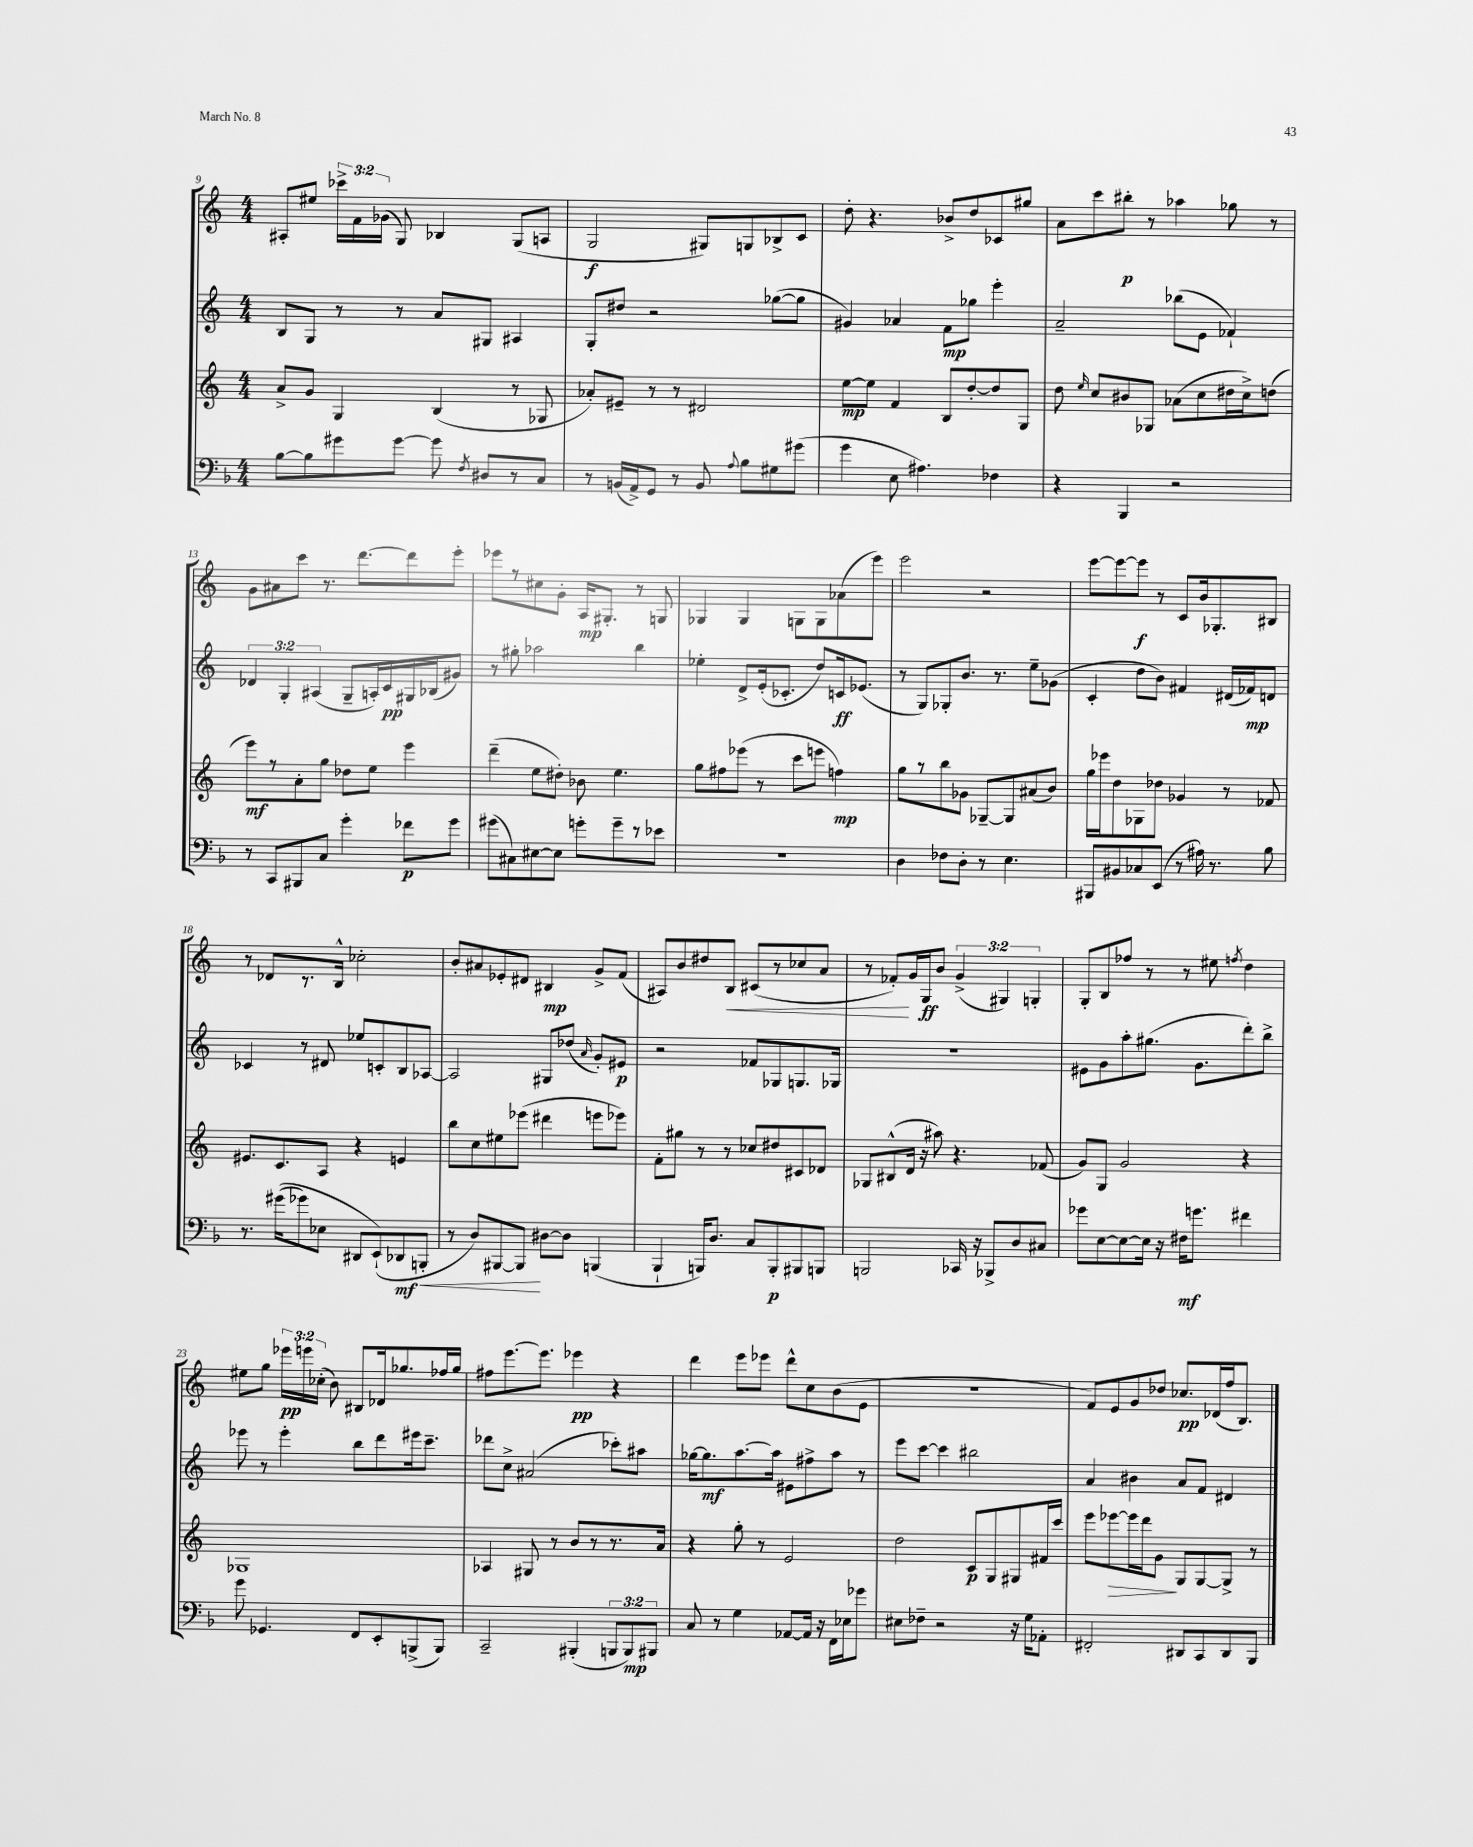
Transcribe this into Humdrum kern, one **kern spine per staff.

**kern	**kern	**kern	**kern
*staff4	*staff3	*staff2	*staff1
*clefF4	*clefG2	*clefG2	*clefG2
*k[b-]	*k[]	*k[]	*k[]
*M4/4	*M4/4	*M4/4	*M4/4
[8B-\L	8a^/L	8B/L	8A#'/L
8B-\]	8g/J	8G/J	8ee#/J
8g#\	4G/	8r	24ccc-^\LL
.	.	.	24f\
.	.	.	(24g-\JJ
[8g#\J	.	8r	8G/)
8g#\]	(4B/	8a/L	4B-/
8qF/	.	.	.
8D#/L	.	8G#/J	.
8r	8r	4A#/	(8G/L
8C/J	8G-/	.	8A/J
=	=	=	=
8r	8a-'/L)	8G'/L	2G/
(16BB/LL	8e#~/J	8dd#/J	.
16AA^/J)	.	.	.
8GG/J	8r	2r	.
8r	8r	.	.
8BB/	2d#/	.	8G#/L)
8qqA/	.	.	.
8B-\L	.	.	8G/
8G#\	.	([8gg-\L	8B-^/
(8g#\J	.	8gg-\]J	8c/J
=	=	=	=
4g\	[8ee\L	4g#/)	8dd'\
.	8ee\]J	.	4.r
8E\	4f/	4a-/	.
4.A#\)	.	.	.
.	8B/L	8f\L	8b-^/L
.	[8dd'/	8gg-\J	8dd/
4F-\	8dd/]	4eee'\	8c-/
.	8G/J	.	8gg#/J
=	=	=	=
4r	8dd\	2a~/	8a\L
.	16qqee/	.	.
.	8cc/L	.	8ccc\
4BBB-/	8b#/	.	8bb#'\J
.	8G-/J	.	8r
2r	(8a-\L	(8bb-\L	4aa-\
.	8cc\	8e\J	.
.	16dd#\L	4f-`/)	8gg-\
.	16cc^\J)	.	.
.	(8dd\J	.	8r
=	=	=	=
8r	8eee\L)	6d-/	8g\L
8CC/L	8r	.	8a#\
.	.	6G'/	.
8BBB#/	8a'\	.	8ccc\J
.	.	(6A#/	.
8C/J	8gg\J	.	8.r
4g'\	8dd-\L	8G~/L	.
.	.	.	[8.ddd\L
.	8ee\J	16A'/L)	.
.	.	16c/	.
8f-\L	4eee\	16G#/	8ddd\]
.	.	(16B-/J	.
8g\J	.	8g#/J)	8eee'\J
=	=	=	=
(8g#\L	(4ddd~\	8r	8eee-\L
8C#\)	.	8gg#'\	8r
[8E#\	8ee\L	2aa-\	8cc#\
8E#\]J	8dd#'\J)	.	8g'\J
8g'\L	8b-\	.	16A/LK
.	.	.	8.G#'/J
8g~\	4.ee\	.	.
8r	.	4bb\	8r
8e-\J	.	.	8G/
=	=	=	=
1r	8gg\L	4ee-'\	4G-/
.	8ff#\	.	.
.	(8eee-\J	8d^/L	4G-/
.	8r	(16e'/k	.
.	.	8.c-'/J	.
.	8ccc\L	.	8G\L
.	8eee\J	8dd/L)	8G\
.	4ff\)	16c/k	(8a-\
.	.	(8.e-/J	.
.	.	.	8eee\J)
=	=	=	=
4D\	8gg\L	8r	2eee\
.	8r	8G/L)	.
8F-\L	8bb\	8G-'/	.
8D'\J	8g-\J	8.b/J	.
8r	[8G-~/L	.	2r
.	.	8.r	.
4.E\	8G-/]	.	.
.	(8a#/	8ee~\L	.
.	8b/J)	(8g-\J	.
=	=	=	=
8BBB#/L	16gg\LL	4c'/	[8eee\L
.	16eee-\J	.	.
8BB#/	8dd\	.	8eee\_
8C-/	8G-\	8dd\L	8eee\]J
(8EE/J	8dd-\J	8b\J)	8r
8r	4g-/	4f#/	8c/L
16A#\)	.	.	16b/k
8.r	.	.	8.G-'/
.	8r	(16d#/LL	.
.	.	16f-/J)	.
8B-\	8f-/	8d/J	8B#/J
=	=	=	=
8.r	8.e#/L	4c-/	8r
.	.	.	8d-/L
&((16g#\LK	8.c/	.	.
8g-\)	.	8r	8.r
8E-\J	8A/J	8d#/	.
.	.	.	16B^^/Jk
8DD#/L	4r	8ee-/L	2cc-'\
(8EE`/&)	.	8c'/	.
8DD-/	4e/	8B/	.
8BBB'/J	.	[8A-/J	.
=	=	=	=
8r	8bb\L	2A-/]	8b'/L
8D/L)	8cc\	.	8a#/
[8BBB#/	8ee#\	.	8e-'/
8BBB#/]J	(8eee-\J	.	8d#/J
[8D#\L	4ddd#\	8G#/L	4B#/
8D#\]J	.	(8dd-/J	.
.	.	16qqa/	.
(4BBB/	8eee\L	8g'/L)	8g^/L
.	8eee-\J)	8e#/J	(8f/J
=	=	=	=
4BBB-`/	8f'\L	2r	8A#/L)
.	8gg#\J	.	8b/
16BBB/LK)	8r	.	8dd#/
8.D/J	.	.	.
.	8r	.	8B/J
8C/L	8cc-/L	8f-/L	(8c#/L
8BBB'/	8dd#/	8G-/	8r
8BBB#/	8c#/	8.G/	8cc-/
8BBB/J	8d-/J	.	8a/J
.	.	16G-/Jk	.
=	=	=	=
2BBB/	8G-/L	1r	8r
.	(8B#^^/	.	8f-'/L)
.	16d/Jk	.	16g/L
.	16r	.	16G/J
.	8aa#\)	.	8b/J
16CC-/	4.r	.	(6g^/
16r	.	.	.
8BBB-^/L	.	.	.
.	.	.	6G#/)
8D/	.	.	.
.	.	.	6G'/
8C#/J	(8f-/	.	.
=	=	=	=
8g-\L	8g/L)	8e#\L	8G'/L
[8E\	8G/J	8g\	8B/
8E\_	2g/	8aa'\	8ff-/J
16E\]Jk	.	(8.gg#\J	8r
16r	.	.	.
16F#\LK	.	.	8r
8.g\J	.	8.g\L	.
.	.	.	8ee#\
.	.	.	8qff/
4f#\	4r	8ddd'\)	4dd\
.	.	8bb^\J	.
=	=	=	=
8g\	1G-	8eee-\	8ee#\L
4.GG-/	.	8r	8gg\J
.	.	4eee-'\	24eee-\LL
.	.	.	24eee\
.	.	.	(24cc-'\JJ
.	.	.	8b\)
8FF/L	.	8bb\L	8B#/L
8EE'/	.	8ddd\	16d-/k
.	.	.	8.gg-/
(8BBB^/	.	16eee#\k	.
.	.	8.ccc~\J	.
8BBB/J)	.	.	16ff-/L
.	.	.	16gg-/JJ
=	=	=	=
2CC~/	4A-/	8ddd-\L	8ff#\L
.	.	8cc^\J	[8.eee\
.	8G#/	(2a#/	.
.	.	.	8.eee\]J
.	8r	.	.
(4BBB#'/	8b/L	.	4eee-\
.	8r	.	.
12BBB/L	8.r	8ccc-'\L)	4r
12BBB/)	.	.	.
.	.	8aa#\J	.
12BBB#/J	.	.	.
.	16a/Jk	.	.
=	=	=	=
8C/	4r	[16gg-\LK	4ddd\
.	.	8.gg-\]	.
8r	.	.	.
4G\	8gg'\	[8.aa\	8eee\L
.	8r	.	8eee-\J
.	.	16aa\]Jk	.
[8AA-/L	2e/	8e#\L	8ddd^^\L
16AA-/]Jk	.	8ff#^\	8cc\
16r	.	.	.
16FF\LL	.	8aa\J	(8b\
16E-\J	.	.	.
8g-\J	.	8r	8e\J
=	=	=	=
8E#\L	2dd\	8eee\L	1r
8F-~\J	.	[8ccc\J	.
2r	.	4ccc\]	.
.	8c/L	2bb#\	.
.	8G/	.	.
16r	8G#/	.	.
16G\LK	.	.	.
8AA-'\J	16f#/L	.	.
.	16ccc/JJ	.	.
=	=	=	=
2FF#'/	8eee\L	4a/	8f/L)
.	[8eee-\	.	8e/
.	16eee-\]L	4b#\	8g/
.	16ddd\J	.	.
.	8g\J	.	8dd-/J
8DD#/L	8G/L	8a/L	8.cc-/L
8CC/	[8G/	8f/J	.
.	.	.	(16d-/L
8DD#/	8G^/]J	4d#/	16ff/J
.	.	.	8.B/J)
8BBB-/J	8r	.	.
==	==	==	==
*-	*-	*-	*-
